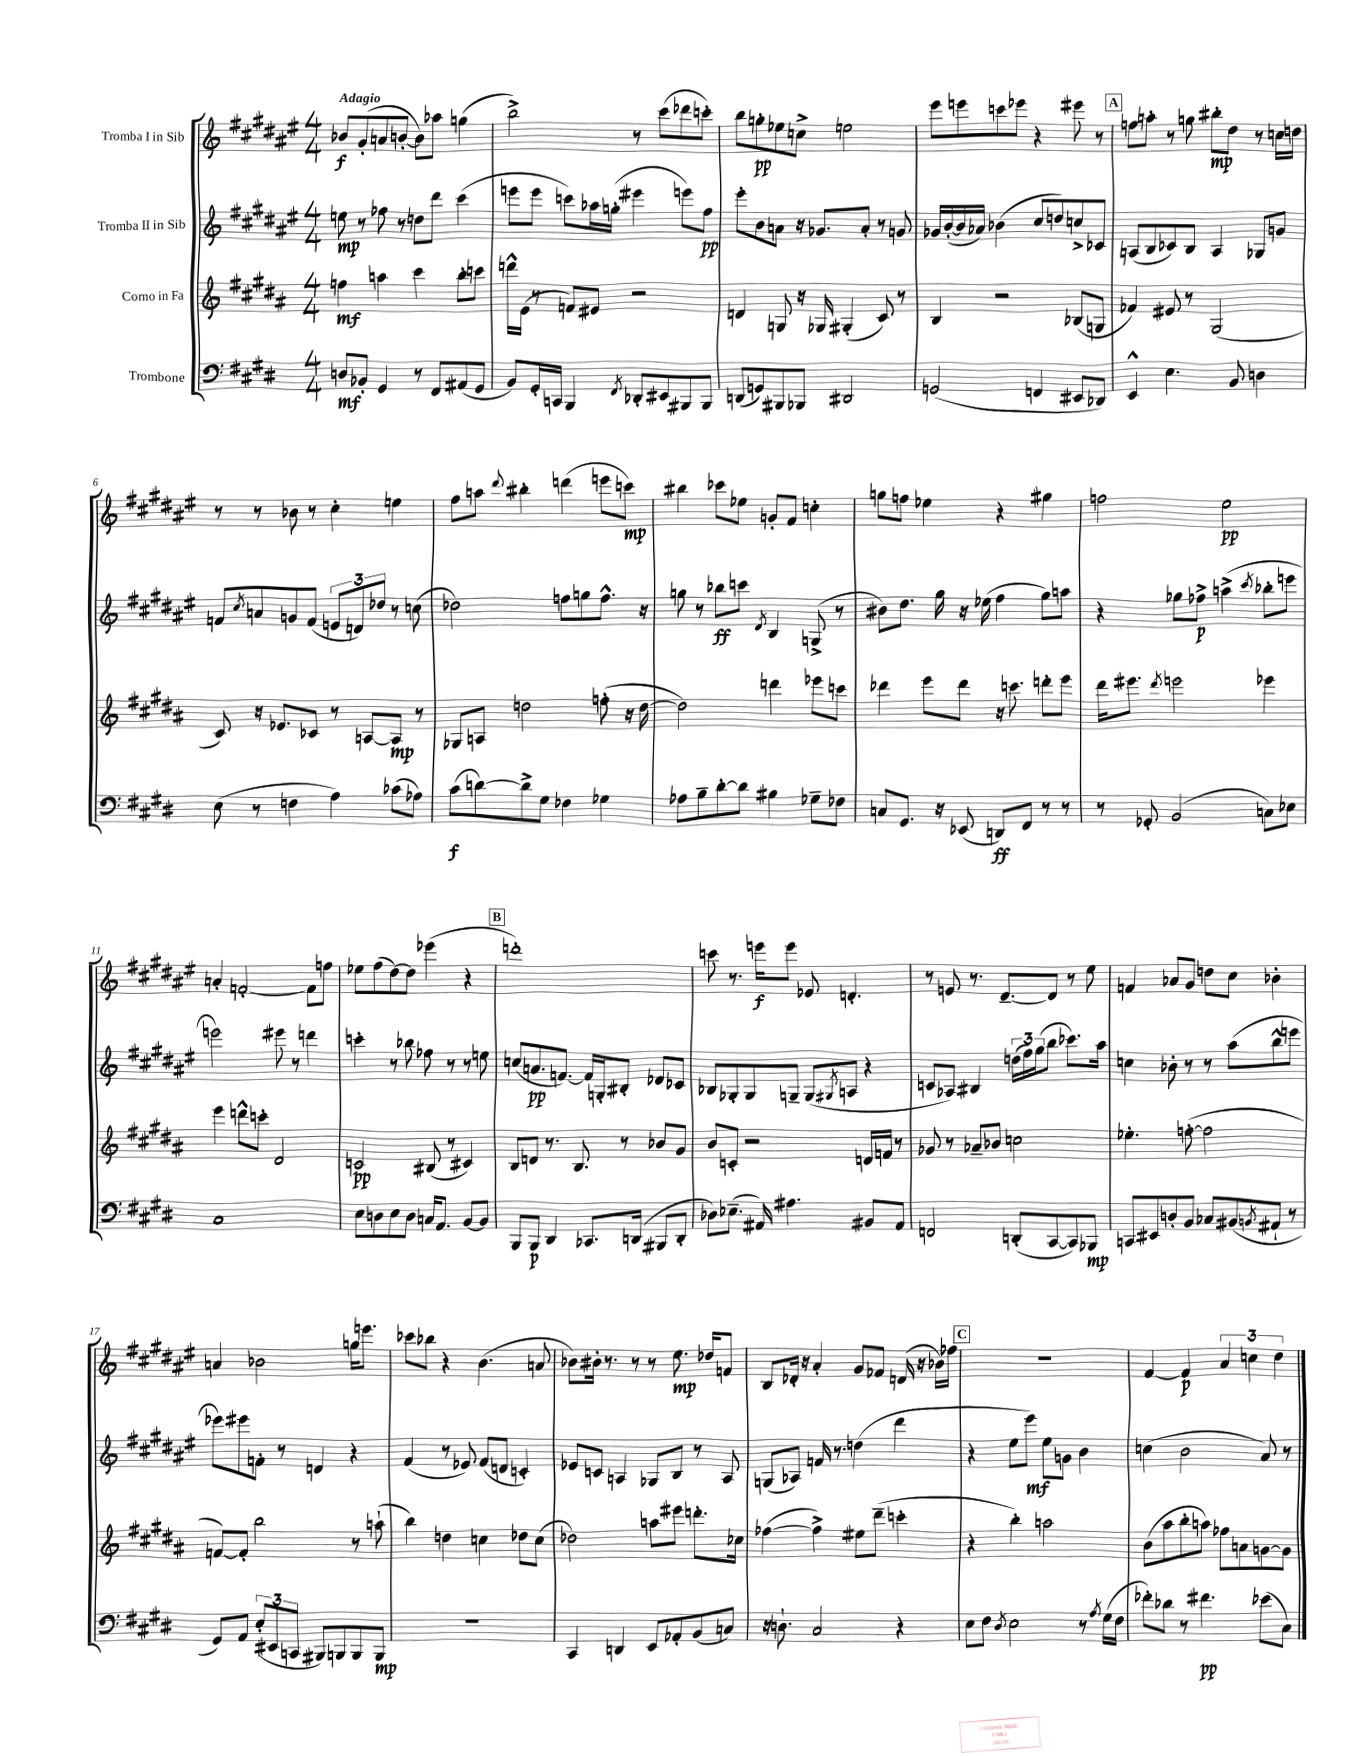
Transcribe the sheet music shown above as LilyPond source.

<<
\new StaffGroup <<
\new Staff = "s0" \with { instrumentName = "Tromba I in Sib" } {
    \clef treble \key fis \major \numericTimeSignature \time 4/4 \tempo "Adagio"
    bes'8\f gis'8-.( a'8 b'8~-. b'8) aes''8 g''4( |
    b''2->) r8 cis'''8( des'''8 c'''8-.) |
    b''8 g''8-.\pp ees''8 c''8-> e''2 |
    eis'''8 e'''8 c'''8 ees'''8 r4 eis'''8 r8 |
    \mark \markup { \box "A" } f''8 a''8-. r8 g''8 bis''8-.\mp dis''8 r8 c''16 d''16 |
    r8 r8 bes'8 r8 cis''4-. e''4 |
    fis''8 a''8 \appoggiatura { dis'''8 } bis''4-. d'''4( e'''8 c'''8\mp) |
    bis''4 ces'''8 ees''8 g'8-. fis'8 c''4-. |
    g''8 f''8 ees''4 r4 gis''4 |
    f''2 eis''2\pp |
    a'4-. f'2~-. f'8 f''8 |
    ees''8 fis''8( dis''8~) dis''8 ees'''4( r4 |
    \mark \markup { \box "B" } d'''1-.) |
    c'''8 r8. e'''16\f e'''8 ees'8 d'4.-. |
    r8 e'8 r8. dis'8.~-- dis'8 r8 eis''8 |
    f'4 aes'8 gis'8 d''8 cis''8 bes'4-. |
    a'4 bes'2 g''16 e'''8. |
    ces'''8 bes''8 r4 b'4.( a'8 |
    bes'8) bis'16-. r8. r8 r8 eis''8.\mp des''16 f'8 |
    b8 des'16-. r16 ais'4-. gis'8 fes'8 d'16( r16 bes'16) fes''16 |
    \mark \markup { \box "C" } r1 |
    fis'4~ fis'4\p \tuplet 3/2 { ais'4 c''4 dis''4 } \bar "|." |
}
\new Staff = "s1" \with { instrumentName = "Tromba II in Sib" } {
    \clef treble \key fis \major \numericTimeSignature \time 4/4
    e''8\mp r8 fes''8 r8 d''8 dis'''8 cis'''4( |
    e'''8 e'''8 c'''8) aes''16 g''16-.( eis'''4 e'''8) fis''8\pp |
    eis'''8-. b'8 a'8 r16 ges'8. a'8-. r8 g'8 |
    ges'16 b'16~-.( b'16 aes'16) bes'4( cis''8 d''8) c''8-> ces'8 |
    \mark \markup { \box "A" } a8( b8 ces'8) b8 a4 ges8 g'8 |
    f'8 \acciaccatura { cis''8 } a'8 g'8 f'8( \tuplet 3/2 { e'8 d'8) des''8 } r8 c''8( |
    des''2) f''8 g''8 f''8.-^ r16 |
    g''8 r8 bes''8\ff c'''8 \acciaccatura { dis'8 } b4 g8->( r8 |
    bis'8) dis''8. gis''16 r16 ees''16( fis''4 gis''8) a''8 |
    r4 ges''8 fes''8->\p a''4->( \acciaccatura { cis'''8 } bes''8-. e'''8 |
    e'''2) eis'''8 r8 d'''4 |
    c'''4-. r8 bes''8 fes''8 r8 r8 e''8 |
    \mark \markup { \box "B" } c''8( a'8.\pp f'8.~) f'16 g16-. bis8-. des'8 ces'8 |
    bes8 ges8-. ges8 g8-- g8( \acciaccatura { gis8 } a8 r4 |
    c'8 aes8) bis4 \tuplet 3/2 { d''16( fis''16) gis''16( } b''8 ces'''8.) ais''16 |
    c''4 bes'8-. r8 r8 ais''8( b''8-^ e'''8 |
    ees'''8) eis'''8 f'8-. r8 d'4 r4 |
    fis'4( r8 ees'8) fis'8( d'8 c'4-.) |
    ees'8 c'8 a4 ges8 b8 r8 a8 |
    g8( aes8) f'16 r8. d''4( dis'''4 |
    \mark \markup { \box "C" } r4 eis''8 eis'''8\mf) eis''8 g'8 b'4 |
    c''4( b'2 ais'8) r8 \bar "|." |
}
\new Staff = "s2" \with { instrumentName = "Corno in Fa" } {
    \clef treble \key b \major \numericTimeSignature \time 4/4
    f''4\mf a''4 cis'''4 b''8-. c'''8 |
    d'''16-^ e'16( r8 f'8) eis'8 r2 |
    d'4 g8 r16 ges16 gis4-.( cis'8) r8 |
    b4 r2 bes8( g8 |
    \mark \markup { \box "A" } fes'4) eis'8 r8 gis2( |
    cis'8) r16 ees'8. ces'8 r8 a8~ a8\mp r8 |
    ges8 a8 d''2 f''8-.( r16 d''16~ |
    d''2) d'''4 ees'''8 c'''8 |
    des'''4 e'''8 des'''8 r16 c'''8. d'''8-. e'''8 |
    dis'''16 eis'''8. \acciaccatura { dis'''8 } e'''2 ees'''4 |
    e'''4 d'''8-^ c'''8-. dis'2 |
    c'2\pp bis8( r8 cis'4) |
    \mark \markup { \box "B" } b8 d'8 r8. b8. r8 bes'8 gis'8 |
    b'8 c'8-. r2 d'16 f'16 r8 |
    ges'8 r8 aes'8-- bes'8 c''2 |
    ees''4.-. f''8~-.( f''2 |
    f'8~) f'8-. b''2 r8 a''8-!( |
    b''4) d''4 c''4 des''8 c''8( |
    des''2) a''8 eis'''8 d'''8.-. ces''16 |
    fes''4~( fes''4->) eis''8 dis'''8--( c'''4-. |
    \mark \markup { \box "C" } r4 b''4-.) a''2 |
    b'8( ais''8 b''8-. a''8) fes''8 a'8 g'8~ g'8 \bar "|." |
}
\new Staff = "s3" \with { instrumentName = "Trombone" } {
    \clef bass \key e \major \numericTimeSignature \time 4/4
    d8\mf bes,8-. gis,4 r8 fis,8 ais,8( gis,8 |
    b,8) gis,16-. c,16 b,,4 \acciaccatura { fis,8 } des,8-. eis,8 bis,,8 bis,,8 |
    d,8( g,8) bis,,8 bes,,8 dis,2 |
    g,2( f,4 eis,8 des,8) |
    \mark \markup { \box "A" } e,4-^ e4. b,8 d4 |
    e8( r8 f4 a4) ces'8( aes8) |
    cis'8\f( d'8~) d'8-> gis8 fes4 ges4 |
    aes8 b8-- dis'8~-. dis'8 bis4 ges8-- fes8 |
    c8 gis,8. r16 ees,8( d,8\ff) fis,8 r8 r8 |
    r8 ges,8-. b,2( c8) ees8 |
    cis1 |
    e8 d8 e8 d8 c16 a,8. b,8~ b,8 |
    \mark \markup { \box "B" } b,,8 b,,8\p dis,4 ces,8. d,16( bis,,8 d,8-. |
    des8) ees8.--( ais,16) ais4. bis,8 ais,8 |
    f,2 d,8-.( cis,8~ cis,8) bes,,8\mp |
    c,8 eis,8 d8-. b,8 ces8 bis,8( \acciaccatura { b,8 } ais,8-! r8 |
    gis,8) a,8 \tuplet 3/2 { e8-.( eis,8 c,8 } bis,,8) b,,8 b,,8 b,,8\mp |
    r1 |
    cis,4 d,4 e,8 aes,8-. b,8( c8) |
    r16 d8.-! cis2 r4 |
    \mark \markup { \box "C" } e8 fis8 \acciaccatura { dis8 } e2 r8 \acciaccatura { a8 } gis16( fis16 |
    fes'8-.) des'8 r8 fis'4.\pp ees'8( cis8) \bar "|." |
}
>>
>>
